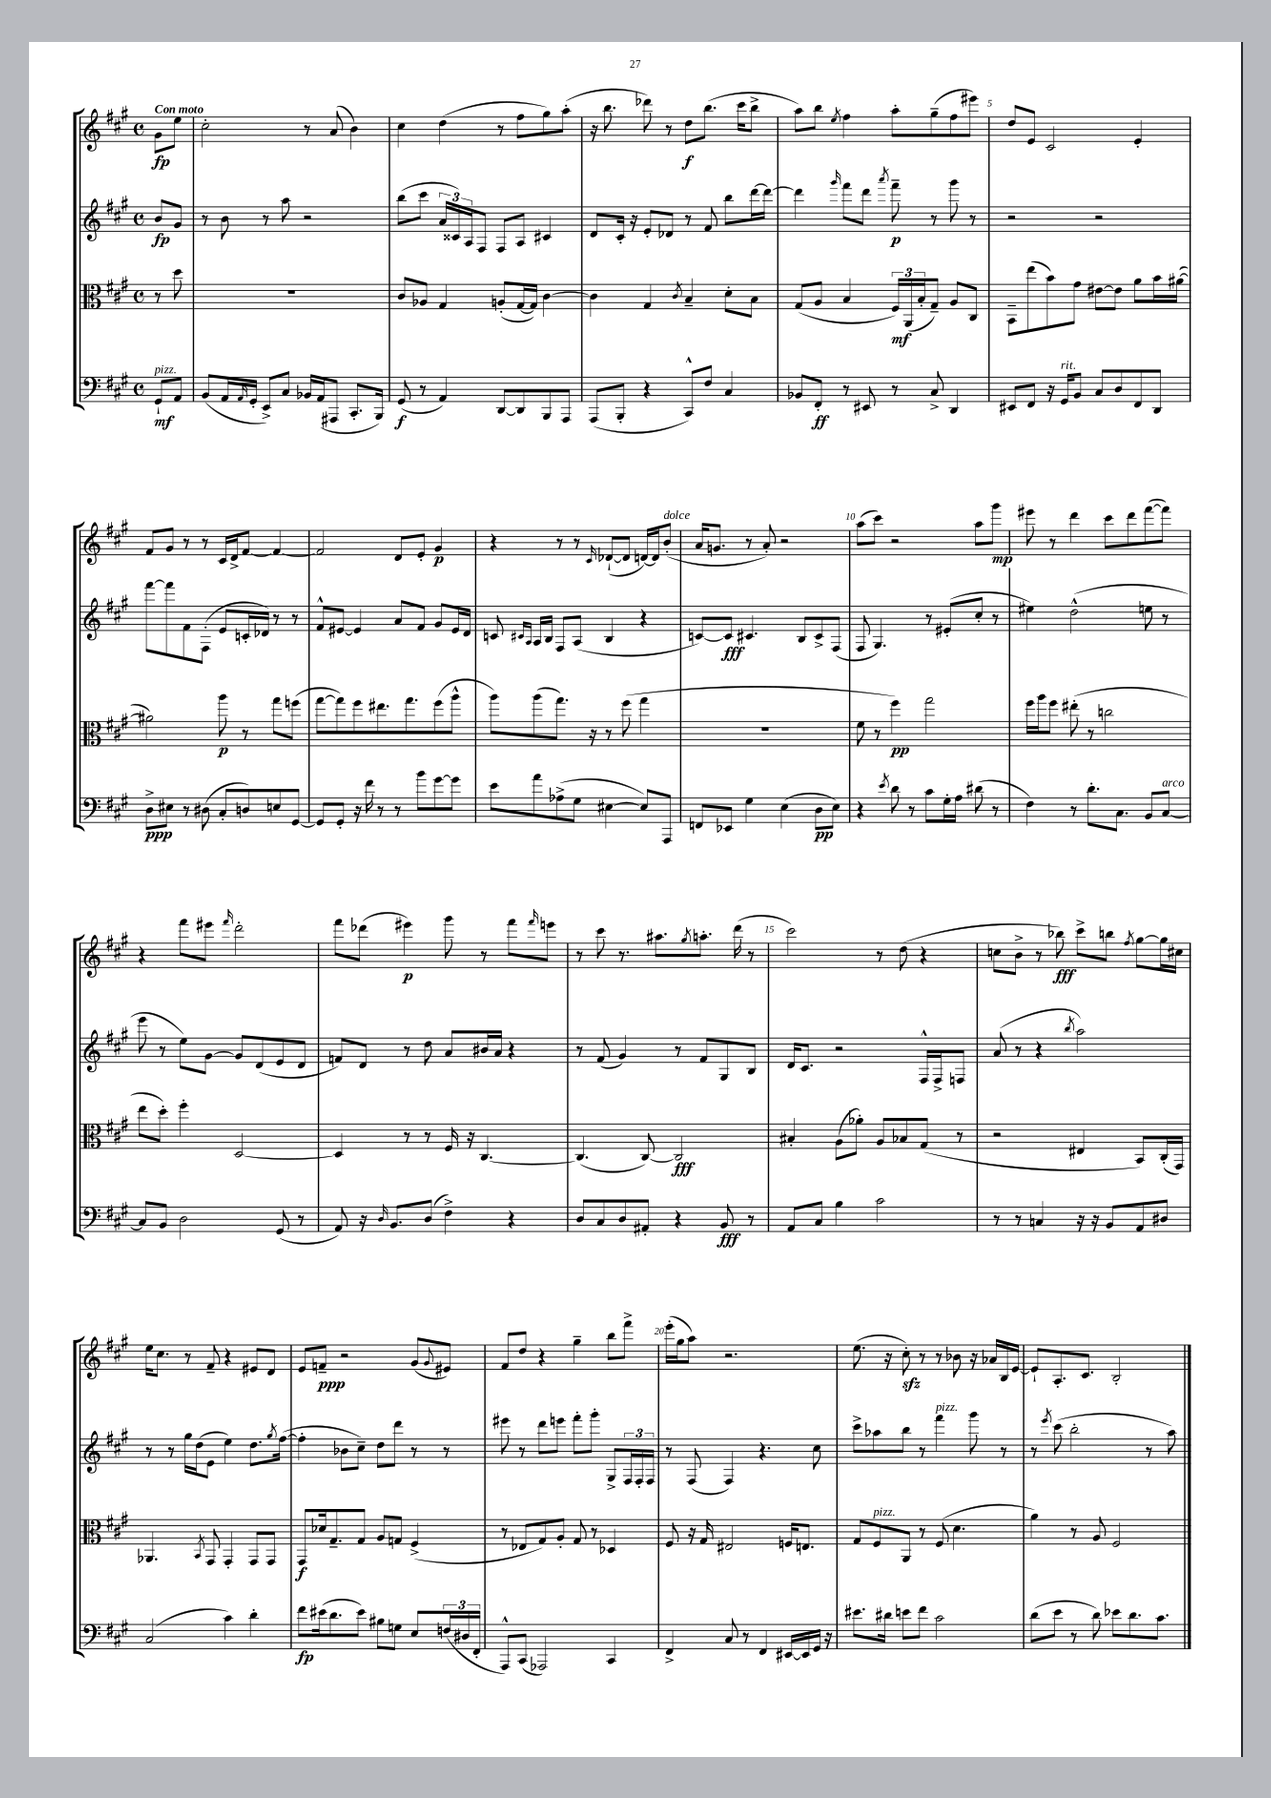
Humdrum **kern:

**kern	**kern	**kern	**kern
*staff4	*staff3	*staff2	*staff1
*clefF4	*clefC3	*clefG2	*clefG2
*k[f#c#g#]	*k[f#c#g#]	*k[f#c#g#]	*k[f#c#g#]
*M4/4	*M4/4	*M4/4	*M4/4
*met(c)	*met(c)	*met(c)	*met(c)
8GG#`	8r	8b	8g#
8AA	8dd	8g#	8ee
=	=	=	=
(8BB	1r	8r	2cc#'
16AA	.	8b	.
16qqAA	.	.	.
16GG#'	.	.	.
8EE^)	.	8r	.
8C#	.	8aa	.
16BB-	.	2r	8r
(16AA	.	.	.
8AAA#	.	.	(8a
8.CC#'	.	.	4b)
16BBB)	.	.	.
=	=	=	=
(8GG#	8c#	(8bb	4cc#
8r	8A-	8ccc#	.
4AA)	4G#	24a	(4dd
.	.	24c##)	.
.	.	24A	.
.	.	8F#	.
[8DD	(8A'	8F#	8r
8DD]	[16G#	8A	8ff#
.	16G#])	.	.
8BBB	[4c#	4c#	8gg#)
8AAA	.	.	(8aa'
=	=	=	=
(8AAA	4c#]	8d	16r
.	.	.	8.bb
8BBB'	.	16c#'	.
.	.	16r	.
4r	4G#	8e'	8ddd-)
.	.	8d-	8r
.	8qc#	.	.
8CC#^^)	4B~	8r	8dd
8F#	.	8f#	(8.bb
4C#	8d'	8bb	.
.	.	.	16ccc#
.	8B	[16ddd	8bb^
.	.	16ddd_	.
=	=	=	=
8BB-	(8G#	4ddd]	8aa)
8FF#'	8A	.	8bb
.	.	16qqggg#	8qee
8r	4B	8fff#	4ff#
8EE#	.	8ddd	.
.	.	8qaaa	.
8r	24F#)	8fff#~	8aa'
.	(24AA	.	.
.	24B'	.	.
8C#^	8G#~)	8r	(8gg#~
4DD	8A	8ggg#	8ff#
.	8C#	8r	8eee#)
=	=	=	=
8EE#	8BB~	2r	8dd
8FF#	(8ee	.	8e
16r	8b)	.	2c#
16GG#	.	.	.
8BB	8g#	.	.
8C#	[8e#	2r	.
8D	8e#]	.	.
8FF#	8a	.	4e'
8DD	16b	.	.
.	([16a#	.	.
=	=	=	=
8D^	2a#])	[8fff#	8f#
8E#	.	8fff#]	8g#
8r	.	8f#	8r
(8D#	.	(8F#'	8r
8C#'	8aa	8e	16c#
.	.	.	16d^
8D)	8r	16c'	[8f#
.	.	16d-)	.
8E	8gg#	8r	4f#_
[8GG#	(8ff	8r	.
=	=	=	=
8GG#]	[8gg#	8f#^^	2f#]
8GG#'	8gg#])	[8e#	.
16r	8ff#	4e#]	.
16f#	.	.	.
8r	8.ee#	.	.
8r	.	8a	8d
.	8.gg#	.	.
8b	.	8f#	8e'
[8g#	(8ff#	8g#	4g#
8g#]	8aa^^	16e#	.
.	.	16d	.
=	=	=	=
8e	8aa)	8c	4r
.	.	16qqc#	.
.	.	16qqA	.
8a	(8aa	16A	.
.	.	16B	.
(8A-^	8.gg#)	8F#	8r
8G#	.	(8A	8r
.	16r	.	.
.	.	.	16qqc#
[4E#	8r	4B	([8d-`
.	(8ff#	.	8d-]
8E#])	4gg#	4r	[16d)
.	.	.	16d]
8AAA	.	.	(8b'
=	=	=	=
8FF	1r	[8c)	16a
.	.	.	8.g
8EE-	.	8c]	.
4G#	.	4.c#	8r
.	.	.	8a')
(4E	.	.	2r
.	.	8B	.
8D	.	8c#^	.
8E)	.	(8F#	.
=	=	=	=
4r	8f#	8F#	(8aa
.	8r	4.G#)	8ccc#)
8qe	.	.	.
8d	4ff#)	.	2r
8r	.	.	.
8c#	2gg#	8r	.
16G#'	.	(8e#'	.
16A	.	.	.
(8d#	.	8cc#'	8aa
8r	.	8r	8ggg#
=	=	=	=
4F#)	16ff#	4ee#)	8eee#
.	16aa	.	.
.	8ff#	.	8r
8r	(8ee#'	(2dd^^	4ddd
8.d'	8r	.	.
.	2cc	.	8ccc#
8.C#	.	.	.
.	.	.	8ddd
8BB	.	8ee	([8fff#
[8C#	.	8r	8fff#])
=	=	=	=
8C#]	8ee	8eee	4r
8BB	8dd')	8r	.
2D	4ff#'	8ee)	8fff#
.	.	[8g#	8eee#
.	.	.	16qqfff#
.	[2D	8g#]	2ddd'
.	.	(8d	.
(8GG#	.	8e	.
8r	.	8d	.
=	=	=	=
8AA)	4D]	8f)	8fff#
16r	.	8d	(8ddd-
16qqD	.	.	.
8.BB	.	.	.
.	8r	8r	4eee#)
(8D	8r	8dd	.
4F#^)	16F#	8a	8ggg#
.	16r	.	.
.	[4.C#	16b#	8r
.	.	16a	.
4r	.	4r	8fff#
.	.	.	16qqfff#
.	.	.	8eee
=	=	=	=
8D	(4.C#]	8r	8r
8C#	.	(8f#	8ccc#
8D	.	4g#)	8.r
8AA#'	[8C#)	.	.
.	.	.	8.aa#
4r	2C#]	8r	.
.	.	.	8qgg#
.	.	8f#	8.aa'
8BB	.	8G#	.
.	.	.	(16ddd
8r	.	8B	8r
=	=	=	=
8AA	4B#'	16d	2ccc#)
.	.	8.c#	.
8C#	.	.	.
4B	(8A	2r	.
.	8a-')	.	.
2c#	8A	.	8r
.	8B-	.	(8dd
.	(8G#	16F#^^	4r
.	.	16F#^	.
.	8r	8F	.
=	=	=	=
8r	2r	(8a	8cc
8r	.	8r	8b^
4C	.	4r	8r
.	.	.	8bb-)
.	.	8qbb	.
16r	4E#	2aa)	8ccc#^
16r	.	.	.
8BB	.	.	8bb
.	.	.	8qff#
8AA	8BB)	.	[8gg#
8D#	(16C#'	.	16gg#]
.	16GG#)	.	16cc#
=	=	=	=
(2C#	4.AA-	8r	16ee
.	.	.	8.cc#
.	.	8r	.
.	.	16gg#	8r
.	.	(16dd	.
.	8qBB	.	.
.	8GG#	8e	8f#~
4c#)	4GG#'	4ee)	4r
4d'	8GG#	8.dd	8e#
.	8GG#	.	8d
.	.	8qgg#	.
.	.	([16ff#	.
=	=	=	=
8f#	8GG#	4ff#']	8e
(16e#	16d-	.	8f~
8.d	8.G#~	.	.
.	.	8b-	2r
8e#)	8G#	8cc#~)	.
8B#	8A	8dd	.
8G	8G	8ddd	.
8E	(4F#^	8r	(8g#
.	.	.	8qqg#
(24F	.	8r	8e#)
24D#	.	.	.
24FF#'	.	.	.
=	=	=	=
8AAA^^)	8r	8eee#	8f#
(8CC#	8E-	8r	8dd
2AAA-)	8G#)	8ddd	4r
.	8A'	8eee	.
.	8G#	8fff#'	4gg#~
.	8r	8ggg#'	.
4CC#	4D-	8G#^	8bb
.	.	24F#	8fff#^
.	.	24F#'	.
.	.	24F#	.
=	=	=	=
4FF#^	8F#	8r	(16eee'
.	.	.	16gg#
.	16r	(8F#	8aa)
.	16G#	.	.
8C#	2E#	4F#)	2.r
8r	.	.	.
4FF#	.	4.r	.
[16EE#	16F	.	.
16EE#]	8.E	.	.
16GG#	.	8cc#	.
16r	.	.	.
=	=	=	=
8.e#	8G#	8ccc#^	(8.ee
.	8F#	8aa-	.
16d#	.	.	16r
8e	8AA	8bb	8cc#')
8f#	8r	8r	8r
2c#	(8F#	4fff#	8r
.	4.d	.	8b-
.	.	8ggg#	16r
.	.	.	16a-
.	.	8r	16B
.	.	.	[16e
=	=	=	=
(8d	4a)	8r	8e`]
.	.	8qeee	.
8e	.	(8ccc#	8.A'
8r	8r	2bb'	.
.	.	.	8.c#
8d)	8A	.	.
8e-	2F#	.	2B'
8.d	.	.	.
.	.	8r	.
8.c#	.	.	.
.	.	8aa)	.
==	==	==	==
*-	*-	*-	*-
